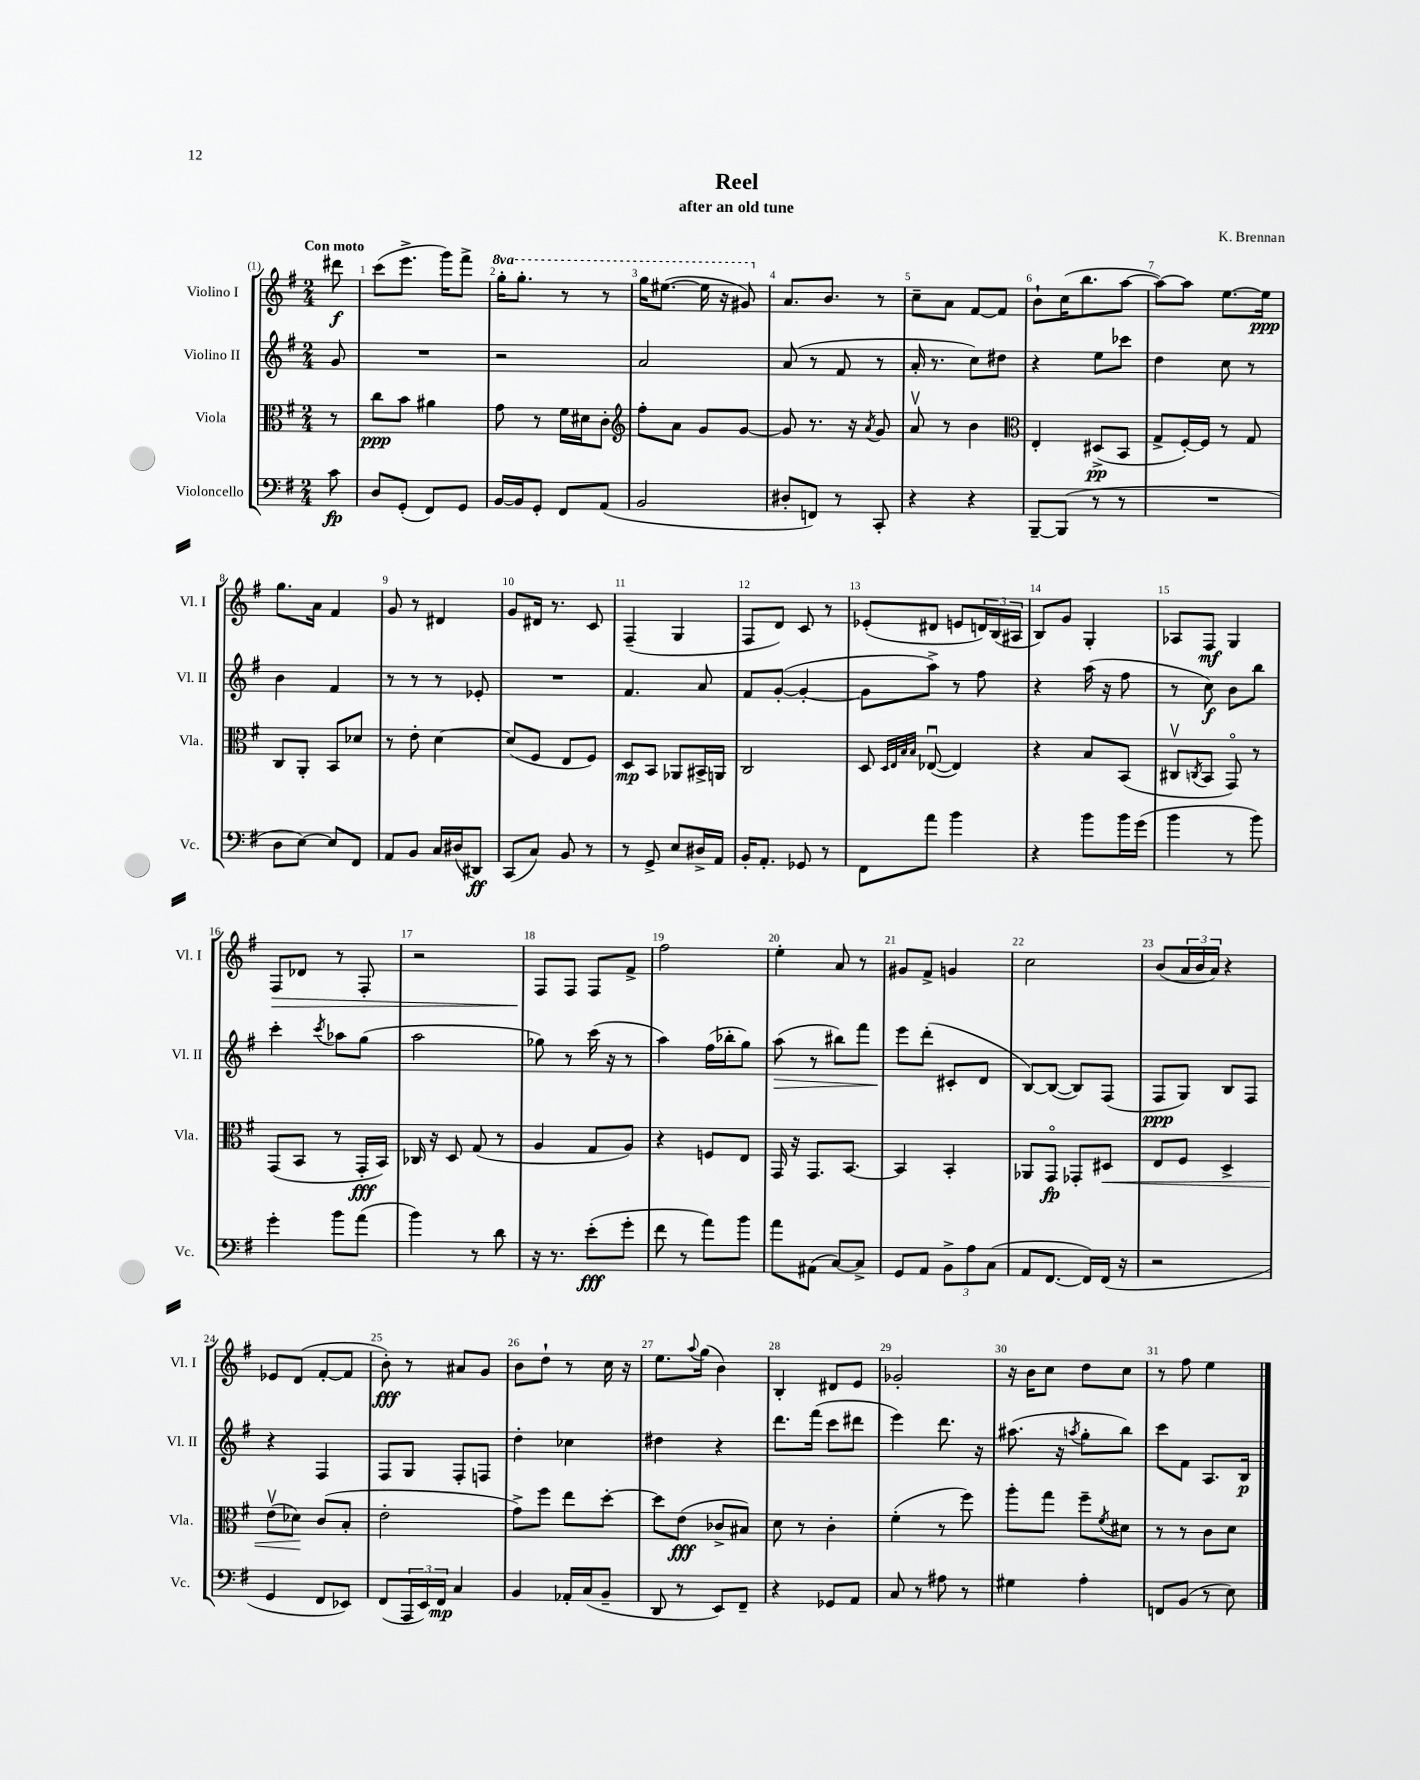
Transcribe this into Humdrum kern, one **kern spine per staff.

**kern	**kern	**kern	**kern
*staff4	*staff3	*staff2	*staff1
*clefF4	*clefC3	*clefG2	*clefG2
*k[f#]	*k[f#]	*k[f#]	*k[f#]
*M2/4	*M2/4	*M2/4	*M2/4
8c	8r	8g	8ddd#
=	=	=	=
8D	8cc	2r	(8ccc
(8GG'	8b	.	8.eee^
8FF#)	4a#	.	.
.	.	.	16ggg)
8GG	.	.	8fff#^
=	=	=	=
[16BB	8g	2r	16ggg'
16BB]	.	.	8.ggg'
8GG'	8r	.	.
8FF#	16f#	.	8r
.	16d#	.	.
(8AA	8c'	.	8r
=	=	=	=
*	*clefG2	*	*
2BB	8ff#'	2a	16ggg
.	.	.	([8.eee#
.	8a	.	.
.	8g	.	16eee#]
.	.	.	16r
.	[8g	.	8gg#)
=	=	=	=
8D#'	8g]	(8a	8.a
8FF)	8.r	8r	.
.	.	.	8.b
8r	.	8f#	.
.	16r	.	.
.	8qa	.	.
8CC'	8g	8r	8r
=	=	=	=
4r	8av	16a'	8cc~
.	.	8.r	.
.	8r	.	8a
4r	4b	8cc)	[8f#
.	.	8dd#	8f#]
=	=	=	=
*	*clefC3	*	*
[8BBB~	4E'	4r	8b`
(8BBB]	.	.	(16cc
.	.	.	8.bb
8r	(8D#^	8ee	.
8r	8BB	8ccc-	[8aa
=	=	=	=
2r	8G^	4dd	8aa_)
.	[16F#')	.	8aa]
.	16F#]	.	.
.	8r	8cc	[8.ee
.	8G	8r	.
.	.	.	16ee]
=	=	=	=
8D	8C	4b	8.gg
[8E)	8AA'	.	.
.	.	.	16a
8E]	8BB	4f#	4f#
8FF#	8d-	.	.
=	=	=	=
8AA	8r	8r	8g
8BB	8e'	8r	8r
16C	[4d	8r	4d#
(16D#	.	.	.
8DD#)	.	8e-'	.
=	=	=	=
(8CC	(8d]	2r	8g
8C)	8F#	.	16d#
.	.	.	8.r
8BB	8E	.	.
8r	8F#)	.	8c
=	=	=	=
8r	8D	4.f#	(4F#~
8GG^	8BB	.	.
8E	8AA-	.	4G
16D#^	16BB#^	8a	.
16AA	16AA	.	.
=	=	=	=
16BB'	2C	8f#	8F#
8.AA'	.	.	.
.	.	([8g'	8d)
8GG-	.	4g'_	8c
8r	.	.	8r
=	=	=	=
8FF#	8D	8g]	(8e-'
.	32qqD	.	.
.	32qqE	.	.
.	32qqB	.	.
.	32qqB	.	.
8a	([8E-u	8aa^)	8d#
4b	4E-])	8r	8e
.	.	8ff#	24d)
.	.	.	(24B
.	.	.	24A#
=	=	=	=
4r	4r	4r	8B)
.	.	.	8g
8b	8B	(16aa	4G'
.	.	16r	.
16b	(8BB	8ff#	.
(16g	.	.	.
=	=	=	=
4b	8C#v	8r	8A-
.	8qC	.	.
.	8BB	8cc)	8F#
8r	8GGo)	8b	4G
8b)	8r	8bb	.
=	=	=	=
4g'	(8GG	4ccc'	8F#
.	8BB	.	8d-
.	.	8qccc	.
8b	8r	8aa-	8r
(8a	16GG'	(8gg	8F#'
.	16BB)	.	.
=	=	=	=
4b)	16C-	2aa	2r
.	16r	.	.
.	8D	.	.
8r	(8G	.	.
8d	8r	.	.
=	=	=	=
16r	4A	8gg-)	8F#
8.r	.	.	.
.	.	8r	8F#
(8e'	8G	(16ccc	8F#
.	.	16r	.
8g'	8A)	8r	8f#^
=	=	=	=
8f#	4r	4aa)	2ff#
8r	.	.	.
8a)	8F	(16ff#	.
.	.	16bb-'	.
8b	8E	8gg)	.
=	=	=	=
8a	16GG	(8aa	4ee'
.	16r	.	.
(8AA#	8.GG	8r	.
[8C)	.	8bb#)	8a
.	[8.BB	.	.
8C^]	.	8fff#	8r
=	=	=	=
8GG	4BB]	8eee	8g#
8AA	.	(8ddd'	8f#^
12BB^	4BB'	8c#'	4g
12A	.	.	.
.	.	8d	.
(12C	.	.	.
=	=	=	=
8AA	8AA-	[8B)	2cc
[8.FF#	8GGo	(8B_	.
.	8GG-'	8B])	.
16FF#])	.	.	.
(16FF#	8D#	(8F#	.
16r	.	.	.
=	=	=	=
2r	8E	8F#	(8b
.	8F#	8G)	24a
.	.	.	24b
.	.	.	24a)
.	4D^	8B	4r
.	.	8F#	.
=	=	=	=
4GG	(8ev	4r	8e-
.	8d-)	.	(8d
8FF#	(8c	4F#	[8f#'
8EE-)	8B'	.	8f#]
=	=	=	=
(8FF#	2e'	8F#	8b')
24AAA	.	8G	8r
24EE)	.	.	.
24FF#	.	.	.
4C	.	8F#'	8a#
.	.	8F	8g
=	=	=	=
4BB	8g^)	4dd'	8b
.	8ff#	.	8dd`
16AA-'	8ee	4cc-	8r
(16C	.	.	.
8BB~	[8dd'	.	16cc
.	.	.	16r
=	=	=	=
8DD	8dd]	4dd#	8.ee
8r	(8e	.	.
.	.	.	8qqaa
.	.	.	(16gg
8EE)	8c-^	4r	4b)
8FF#~	8B#)	.	.
=	=	=	=
4r	8d	8.ddd	4B'
.	8r	.	.
.	.	(16fff#	.
8GG-	4c'	8ccc	8d#
8AA	.	8ddd#	8e
=	=	=	=
8C	(4f#'	4eee)	2g-'
8r	.	.	.
8A#	8r	8.ddd	.
8r	8ff#)	.	.
.	.	16r	.
=	=	=	=
4G#	8aa'	(8.aa#	16r
.	.	.	16b
.	8gg	.	8cc
.	.	16r	.
.	.	8qaa	.
4A'	8ff#~	8gg'	8dd
.	8qf#	.	.
.	8d#	8bb)	8cc
=	=	=	=
8FF	8r	8ccc	8r
(8BB	8r	8f#	8ff#
8r	8c	8.A	4ee
8E)	8d	.	.
.	.	16B	.
==	==	==	==
*-	*-	*-	*-
